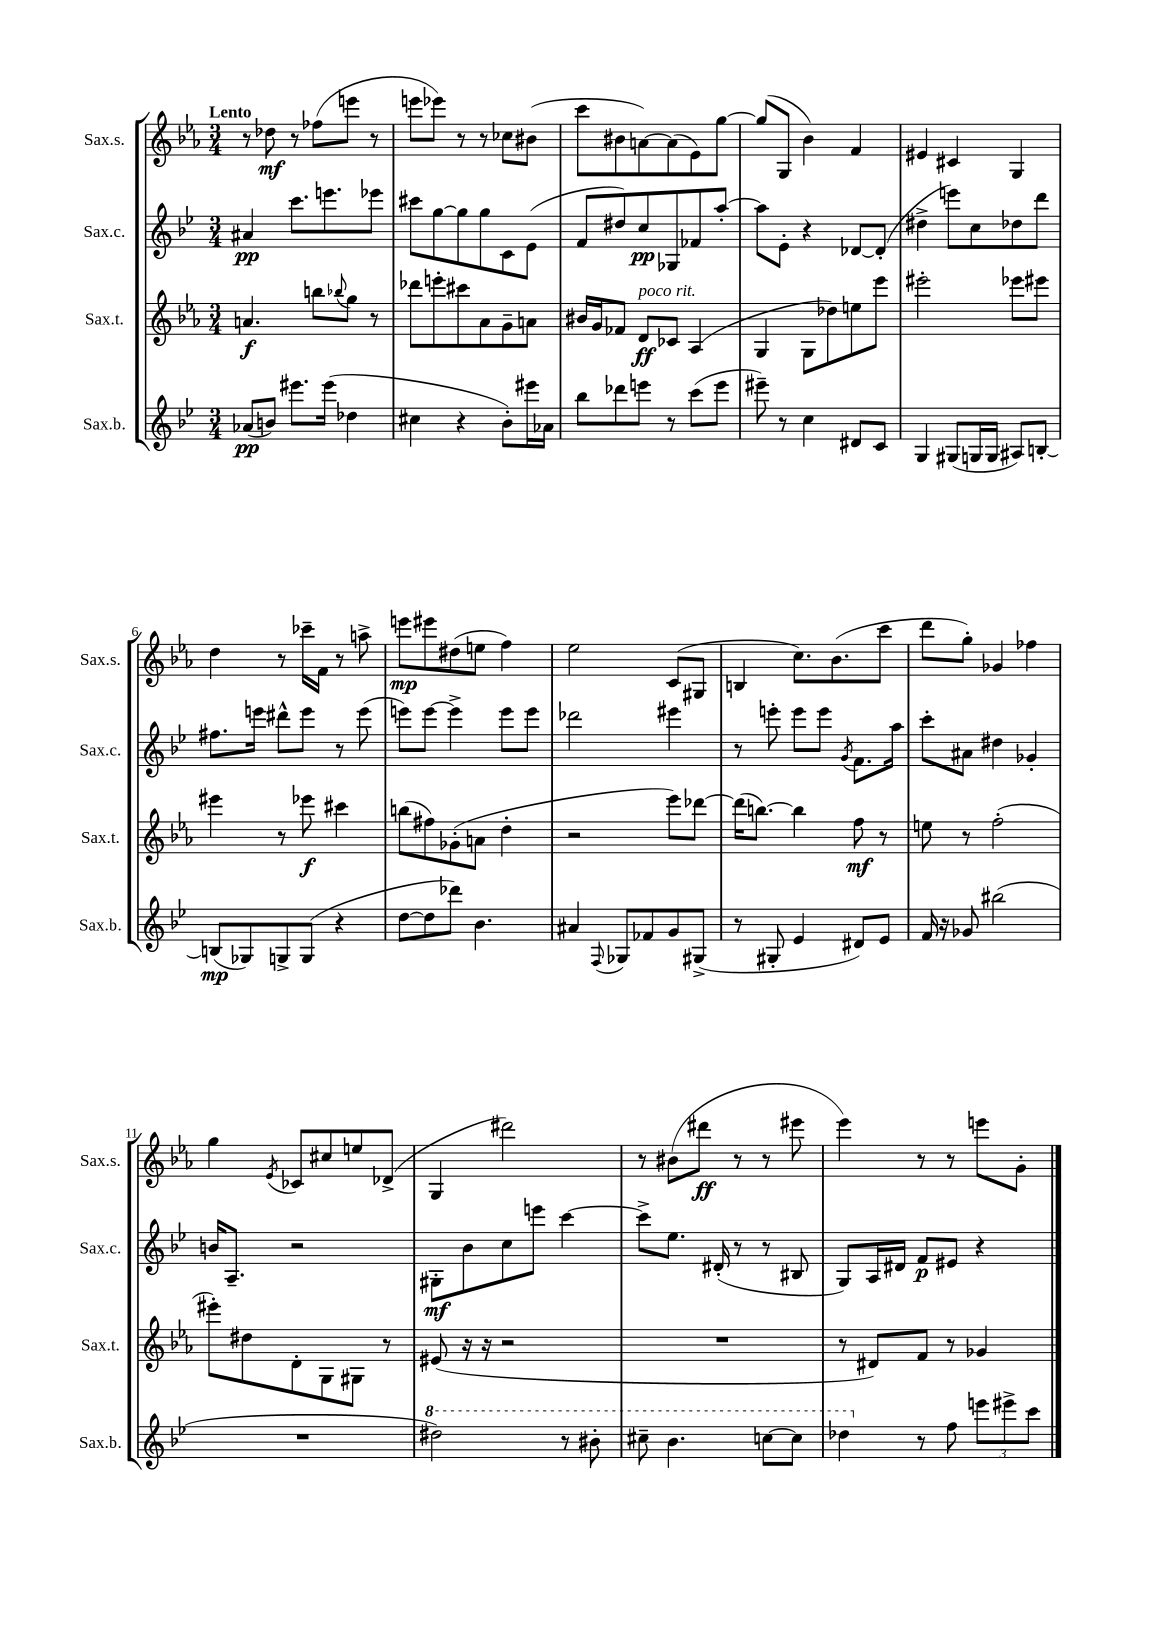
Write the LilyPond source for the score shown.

<<
\new StaffGroup <<
\new Staff = "s0" \with { instrumentName = "Sax.s." shortInstrumentName = "Sax.s." } {
    \clef treble \key ees \major \numericTimeSignature \time 3/4 \tempo "Lento"
    r8 des''8\mf r8 fes''8( e'''8 r8 |
    e'''8 ees'''8) r8 r8 ces''8 bis'8( |
    c'''8 bis'8 a'8~) a'8( ees'8) g''8~ |
    g''8( g8 bes'4) f'4 |
    eis'4 cis'4 g4 |
    d''4 r8 ces'''16-- f'16 r8 a''8-> |
    e'''8\mp eis'''8 dis''8( e''8 f''4) |
    ees''2 c'8( gis8 |
    b4 c''8.) bes'8.( c'''8 |
    d'''8 g''8-.) ges'4 fes''4 |
    g''4 \acciaccatura { ees'8 } ces'8 cis''8 e''8 des'8->( |
    g4 dis'''2) |
    r8 bis'8( dis'''8\ff r8 r8 eis'''8 |
    ees'''4) r8 r8 e'''8 g'8-. \bar "|." |
}
\new Staff = "s1" \with { instrumentName = "Sax.c." shortInstrumentName = "Sax.c." } {
    \clef treble \key bes \major \numericTimeSignature \time 3/4
    ais'4\pp c'''8. e'''8. ees'''8 |
    cis'''8 g''8~ g''8 g''8 c'8 ees'8( |
    f'8 dis''8) c''8\pp ges8 fes'8 a''8~-. |
    a''8 ees'8-. r4 des'8~ des'8-.( |
    dis''4-> e'''8) c''8 des''8 d'''8 |
    fis''8. e'''16 dis'''8-^ e'''8 r8 e'''8( |
    e'''8) e'''8~ e'''4-> e'''8 e'''8 |
    des'''2 eis'''4 |
    r8 e'''8-. e'''8 e'''8 \acciaccatura { g'8 } f'8. a''16 |
    c'''8-. ais'8 dis''4 ges'4-. |
    b'16 a8.-- r2 |
    gis8-.\mf bes'8 c''8 e'''8 c'''4~ |
    c'''8-> ees''8. dis'16-.( r8 r8 bis8 |
    g8) a16 dis'16 f'8\p eis'8 r4 \bar "|." |
}
\new Staff = "s2" \with { instrumentName = "Sax.t." shortInstrumentName = "Sax.t." } {
    \clef treble \key ees \major \numericTimeSignature \time 3/4
    a'4.\f b''8 \appoggiatura { bes''8 } g''8 r8 |
    des'''8 e'''8-. cis'''8 aes'8 g'8-- a'8 |
    bis'16 g'16 fes'8 d'8\ff^\markup { \italic "poco rit." } ces'8 aes4( |
    g4 g8 des''8) e''8 ees'''8 |
    eis'''2-. ees'''8 eis'''8 |
    eis'''4 r8 ees'''8\f cis'''4 |
    b''8( fis''8) ges'8-.( a'8 d''4-. |
    r2 ees'''8) des'''8~ |
    des'''16( b''8.~) b''4 f''8\mf r8 |
    e''8 r8 f''2-.( |
    eis'''8-.) dis''8 d'8-. g8 gis8 r8 |
    eis'8( r16 r16 r2 |
    R2. |
    r8 dis'8) f'8 r8 ges'4 \bar "|." |
}
\new Staff = "s3" \with { instrumentName = "Sax.b." shortInstrumentName = "Sax.b." } {
    \clef treble \key bes \major \numericTimeSignature \time 3/4
    aes'8\pp( b'8) eis'''8. eis'''16( des''4 |
    cis''4 r4 bes'8-.) eis'''16 aes'16 |
    bes''8 des'''8 e'''8 r8 c'''8( e'''8 |
    eis'''8--) r8 c''4 dis'8 c'8 |
    g4 gis8( g16 g16 ais8) b8~-. |
    b8\mp( ges8) g8-> g8( r4 |
    d''8~ d''8 des'''8) bes'4. |
    ais'4 \appoggiatura { f8 } ges8 fes'8 g'8 gis8->( |
    r8 gis8-. ees'4 dis'8) ees'8 |
    f'16 r16 ges'8 bis''2( |
    R2. |
    \ottava #1 dis'''2) r8 bis''8-. |
    cis'''8-- bes''4. c'''8~ c'''8 |
    des'''4 \ottava #0 r8 f''8 \tuplet 3/2 { e'''8 eis'''8-> c'''8 } \bar "|." |
}
>>
>>
